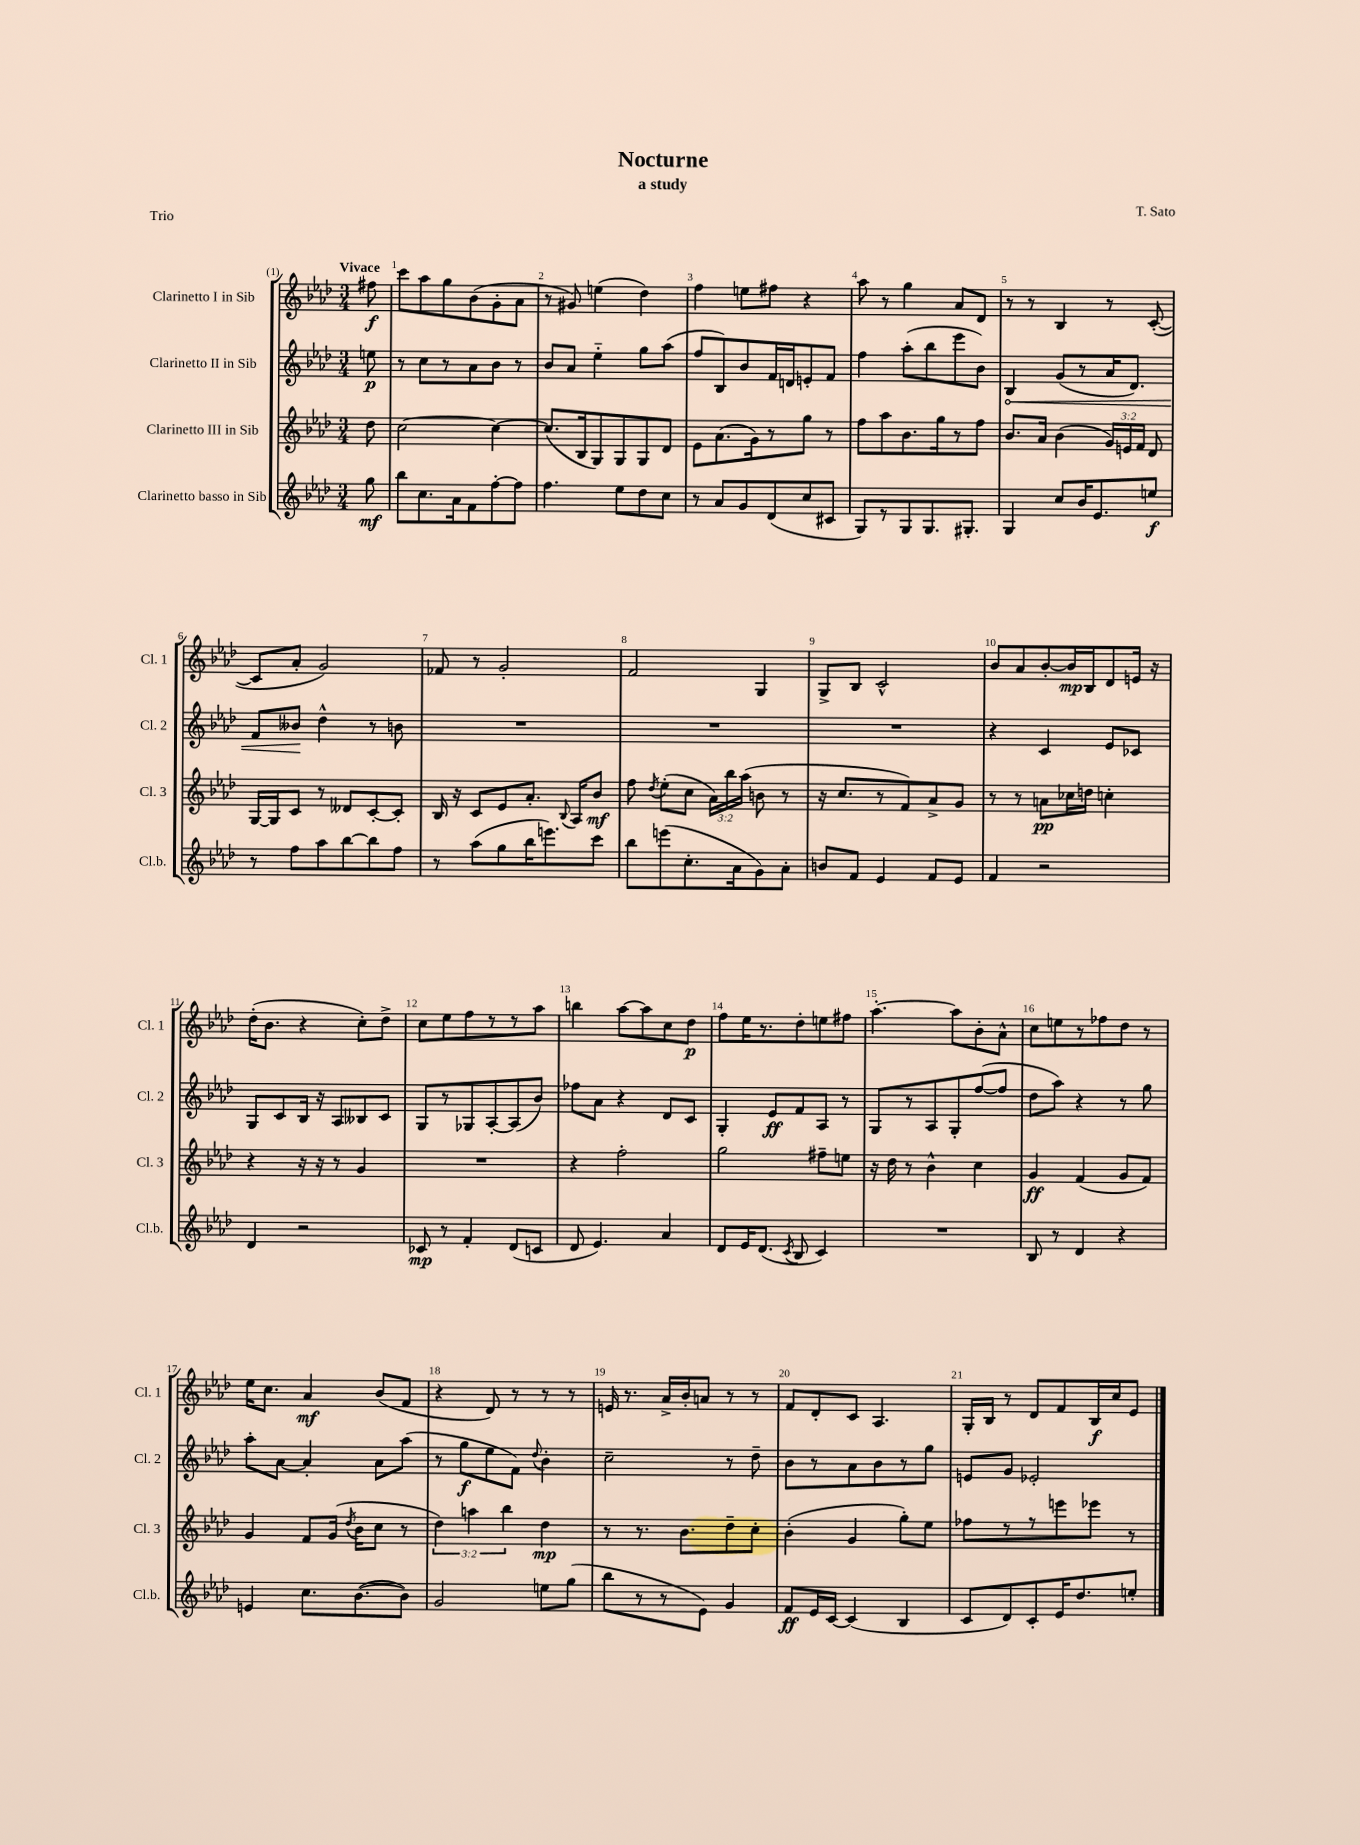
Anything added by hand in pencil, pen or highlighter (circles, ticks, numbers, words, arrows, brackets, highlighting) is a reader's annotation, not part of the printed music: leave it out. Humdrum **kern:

**kern	**kern	**kern	**kern
*staff4	*staff3	*staff2	*staff1
*clefG2	*clefG2	*clefG2	*clefG2
*k[b-e-a-d-]	*k[b-e-a-d-]	*k[b-e-a-d-]	*k[b-e-a-d-]
*M3/4	*M3/4	*M3/4	*M3/4
8gg\	8dd-\	8ee\	8ff#\
=	=	=	=
8bb-\L	[2cc\	8r	8ccc\L
8.cc\	.	8cc\L	8aa-\
.	.	8r	8gg\
16a-\k	.	.	.
8f\	.	8a-\	(8b-\
[8ff'\	4cc\_	8b-\J	8g'\
8ff\]J	.	8r	8a-\J
=	=	=	=
4.ff\	(8.cc/]L	8b-/L	8r
.	.	8a-/J	8g#/)
.	16B-/k	.	.
.	8G/)	4ee-'~\	(4ee\
8ee-\L	8G/	.	.
8dd-\	8G/	8gg\L	4dd-\)
8cc\J	8d-/J	(8aa-\J	.
=	=	=	=
8r	8e-\L	8ff/L	4ff\
8a-/L	(8.a-\	8B-/)	.
8g/	.	8b-/	8ee\L
.	16g\k)	.	.
(8d-/	8r	16f/L	8ff#\J
.	.	16d/J	.
8cc/	8gg\J	8e'/	4r
8c#/J	8r	8f/J	.
=	=	=	=
8G/L)	8ff\L	4ff\	8aa-\
8r	8aa-\	.	8r
8G/	8.b-\	(8aa-'\L	4gg\
8.G/	.	8bb-\	.
.	16gg\k	.	.
.	8r	8eee-\	8a-/L
8.G#'/J	.	.	.
.	8ff\J	8b-\J)	8d-/J
=	=	=	=
4G/	8.b-/L	4B-/	8r
.	.	.	8r
.	16a-/Jk	.	.
8cc/L	(4b-\	(8g/L	4B-/
16b-/K	.	8r	.
8.e-/	.	.	.
.	24g/LL)	16a-/K	8r
.	24e/	.	.
.	.	8.d-/J)	.
.	24f/JJ	.	.
8ee/J	8d-/	.	([8c'/
=	=	=	=
8r	[16G/LL	8f/L	8c/]L
.	16G/]J	.	.
8ff\L	8c/J	8b--/J	8a-'/J
8aa-\	8r	4dd-^^\	2g/)
[8bb-\	8d--/L	.	.
8bb-\]	[8c'/	8r	.
8ff\J	8c'/]J	8b\	.
=	=	=	=
8r	16B-/	2.r	8f-/
.	16r	.	.
(8aa-\L	8c/L	.	8r
8gg\	8e-/	.	2g'/
16bb-\K	8.a-'/J	.	.
8.eee\)	.	.	.
.	8qqB-/	.	.
.	16A-/LK	.	.
8ccc\J	8b-/J	.	.
=	=	=	=
8bb-\L	8ff\	2.r	2f/
.	8qdd-/	.	.
(8eee\	(8ee-'\L	.	.
8.cc'\	8cc\J	.	.
.	24a-\LL)	.	.
.	24bb-\	.	.
16a-\k	.	.	.
.	(24aa-\JJ	.	.
8g\)	8b\	.	4G/
8a-'\J	8r	.	.
=	=	=	=
8b/L	16r	2.r	8G^/L
.	8.cc/L	.	.
8f/J	.	.	8B-/J
4e-/	8r	.	2c^^/
.	8f/)	.	.
8f/L	8a-^/	.	.
8e-/J	8g/J	.	.
=	=	=	=
4f/	8r	4r	8b-/L
.	8r	.	8a-/
2r	8a\L	4c/	[8b-'/
.	16cc-\L	.	16b-/]L
.	16dd\JJ	.	16B-/J
.	4cc'\	8e-/L	8d-/
.	.	8c-/J	16e/Jk
.	.	.	16r
=	=	=	=
4d-/	4r	8G/L	(16dd-'\LK
.	.	.	8.b-\J
.	.	8c/	.
2r	16r	16B-/Jk	4r
.	16r	16r	.
.	8r	8A-/L	.
.	4g/	8B--/	8cc'\L)
.	.	8c/J	8dd-^\J
=	=	=	=
8c-/	2.r	8G/L	8cc\L
8r	.	8r	8ee-\
4f'/	.	8G-/	8ff\
.	.	[8A-'/	8r
(8d-/L	.	(8A-/]	8r
8c/J	.	8b-/J)	8aa-\J
=	=	=	=
8d-/	4r	8ff-\L	4bb\
4.e-/)	.	8a-\J	.
.	2ff'\	4r	[8aa-\L
.	.	.	8aa-\]
4a-/	.	8d-/L	8cc\
.	.	8c/J	8dd-\J
=	=	=	=
8d-/L	2gg\	4G'/	8ff\L
16e-/K	.	.	16ee-\K
(8.d-/J	.	.	8.r
.	.	8e-/L	.
8qc/	.	.	.
8B-/	.	8f/	8dd-'\
4c/)	8ff#~\L	8A-/J	8ee\
.	8ee\J	8r	8ff#\J
=	=	=	=
2.r	16r	8G/L	[4.aa-'\
.	16dd-\	.	.
.	8r	8r	.
.	4b-^^\	8A-/	.
.	.	8G'/	8aa-\]L
.	4cc\	([8ff/	8b-'\
.	.	8ff/]J	8a-^^\J
=	=	=	=
8B-/	4g/	8dd-\L	8cc\L
8r	.	8aa-\J)	8ee\
4d-/	(4f/	4r	8r
.	.	.	8ff-\
4r	8g/L	8r	8dd-\J
.	8f/J)	8gg\	8r
=	=	=	=
4e/	4g/	8aa-'\L	16ee-\LK
.	.	.	8.cc\J
.	.	[8a-\J	.
8.cc\L	8f/L	4a-'/]	4a-/
.	(16g/Jk	.	.
.	8qdd-/	.	.
([8.b-\	16b-\LK	.	.
.	8cc\J	8a-\L	(8b-/L
8b-\]J)	8r	(8aa-\J	8f/J
=	=	=	=
2g/	6dd-\)	8r	4r
.	.	8gg\L	.
.	6aa\	.	.
.	.	8ee-\	8d-/)
.	6bb-\	.	.
.	.	8f\J)	8r
.	.	8qqdd-/	.
8ee\L	4dd-\	4b-'\	8r
(8gg\J	.	.	8r
=	=	=	=
8bb-\L	8r	2cc~\	16e/
.	.	.	8.r
8r	8.r	.	.
8r	.	.	16a-^/LL
.	8.b-\L	.	16b-'/J
8e-\J)	.	.	8a/J
4g/	8dd-~\	8r	8r
.	8cc'\J	8dd-~\	8r
=	=	=	=
8f/L	(4b-'\	8b-\L	8f/L
16e-/L	.	8r	8d-'/
[16c/JJ	.	.	.
(4c/]	4g/	8a-\	8c/J
.	.	8b-\	4.A-/
4B-/	8gg'\L)	8r	.
.	8ee-\J	8gg\J	.
=	=	=	=
8c/L	8ff-\L	8e/L	16G'/LL
.	.	.	16B-/JJ
8d-/)	8r	8g/J	8r
8c'/	8r	2e-'/	8d-/L
16e-/K	8eee\	.	8f/
8.dd-/	.	.	.
.	8eee-\J	.	16B-/L
.	.	.	16cc/J
8ee'/J	8r	.	8e-/J
==	==	==	==
*-	*-	*-	*-
